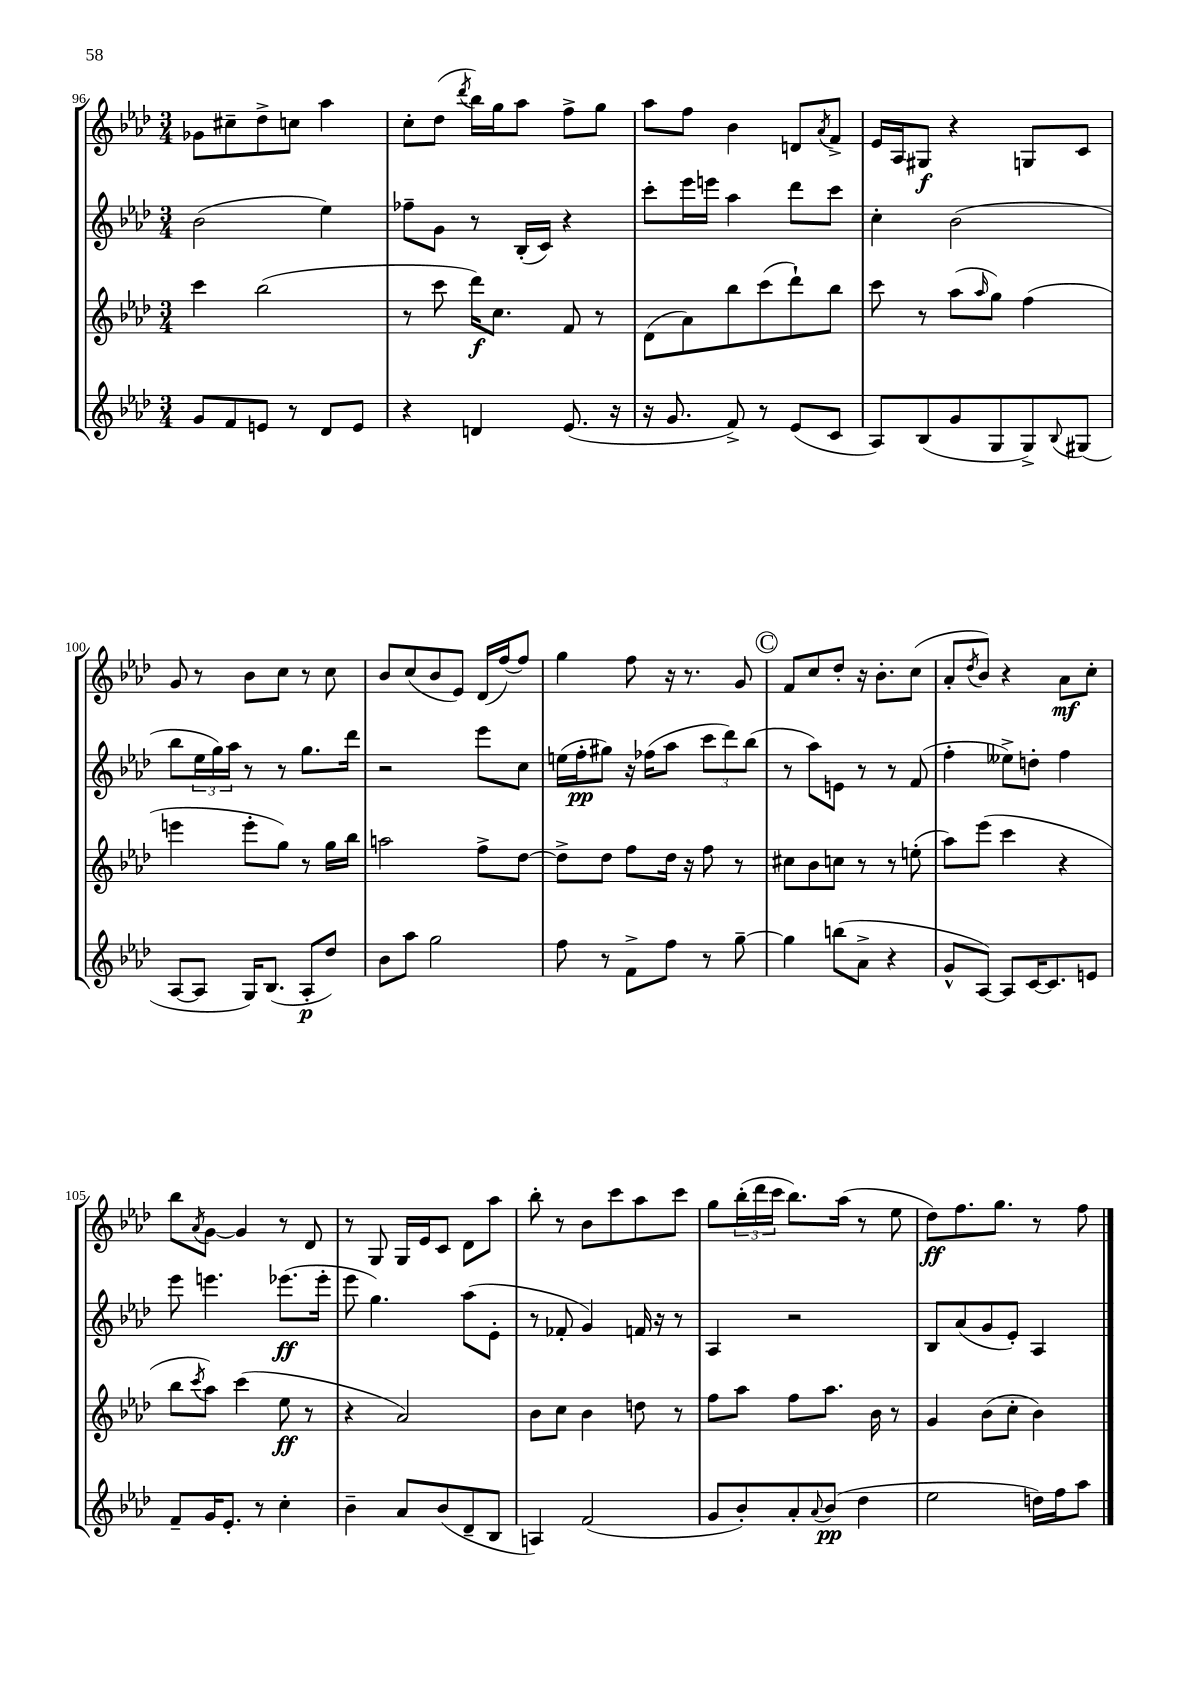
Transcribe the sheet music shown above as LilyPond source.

<<
\new StaffGroup <<
\new Staff = "s0" {
    \clef treble \key aes \major \numericTimeSignature \time 3/4
    ges'8 cis''8-- des''8-> c''8 aes''4 |
    c''8-. des''8( \acciaccatura { des'''8 } bes''16) g''16 aes''8 f''8-> g''8 |
    aes''8 f''8 bes'4 d'8 \acciaccatura { aes'8 } f'8-> |
    ees'16 aes16 gis8\f r4 g8 c'8 |
    g'8 r8 bes'8 c''8 r8 c''8 |
    bes'8 c''8( bes'8 ees'8) des'16( f''16~) f''8 |
    g''4 f''8 r16 r8. g'8 |
    \mark \markup { \circle "C" } f'8 c''8 des''8-. r16 bes'8.-. c''8( |
    aes'8-. \acciaccatura { des''8 } bes'8) r4 aes'8\mf c''8-. |
    bes''8 \acciaccatura { aes'8 } g'8~ g'4 r8 des'8 |
    r8 g8 g16 ees'16 c'8 des'8 aes''8 |
    bes''8-. r8 bes'8 c'''8 aes''8 c'''8 |
    g''8 \tuplet 3/2 { bes''16-.( des'''16 c'''16 } bes''8.) aes''16( r8 ees''8 |
    des''8\ff) f''8. g''8. r8 f''8 \bar "|." |
}
\new Staff = "s1" {
    \clef treble \key aes \major \numericTimeSignature \time 3/4
    bes'2( ees''4) |
    fes''8-- g'8 r8 bes16-.( c'16) r4 |
    c'''8-. ees'''16 e'''16 aes''4 des'''8 c'''8 |
    c''4-. bes'2( |
    bes''8 \tuplet 3/2 { ees''16 g''16) aes''16 } r8 r8 g''8. des'''16 |
    r2 ees'''8 c''8 |
    e''16( f''16-.\pp gis''8) r16 fes''16( aes''8 \tuplet 3/2 { c'''8 des'''8) bes''8( } |
    \mark \markup { \circle "C" } r8 aes''8) e'8 r8 r8 f'8( |
    f''4-. eeses''8->) d''8-. f''4 |
    ees'''8 e'''4. ees'''8.\ff( ees'''16-. |
    ees'''8 g''4.) aes''8( ees'8-. |
    r8 fes'8-. g'4) f'16 r16 r8 |
    aes4 r2 |
    bes8 aes'8( g'8 ees'8-.) aes4 \bar "|." |
}
\new Staff = "s2" {
    \clef treble \key aes \major \numericTimeSignature \time 3/4
    c'''4 bes''2( |
    r8 c'''8 des'''16\f) c''8. f'8 r8 |
    des'8( aes'8) bes''8 c'''8( des'''8-!) bes''8 |
    c'''8 r8 aes''8( \grace { aes''16 } g''8) f''4( |
    e'''4 e'''8-. g''8) r8 g''16 bes''16 |
    a''2 f''8-> des''8~ |
    des''8-> des''8 f''8 des''16 r16 f''8 r8 |
    \mark \markup { \circle "C" } cis''8 bes'8 c''8 r8 r8 e''8-.( |
    aes''8) ees'''8( c'''4 r4 |
    bes''8 \acciaccatura { c'''8 } aes''8) c'''4( ees''8\ff r8 |
    r4 aes'2) |
    bes'8 c''8 bes'4 d''8 r8 |
    f''8 aes''8 f''8 aes''8. bes'16 r8 |
    g'4 bes'8( c''8-. bes'4) \bar "|." |
}
\new Staff = "s3" {
    \clef treble \key aes \major \numericTimeSignature \time 3/4
    g'8 f'8 e'8 r8 des'8 e'8 |
    r4 d'4 ees'8.( r16 |
    r16 g'8. f'8->) r8 ees'8( c'8 |
    aes8) bes8( g'8 g8 g8->) \appoggiatura { bes8 } gis8( |
    aes8~ aes8 g16) bes8.( aes8-.\p des''8) |
    bes'8 aes''8 g''2 |
    f''8 r8 f'8-> f''8 r8 g''8~-- |
    \mark \markup { \circle "C" } g''4 b''8( aes'8-> r4 |
    g'8-^ aes8~) aes8 c'16~ c'8. e'8 |
    f'8-- g'16 ees'8.-. r8 c''4-. |
    bes'4-- aes'8 bes'8( des'8-- bes8 |
    a4) f'2( |
    g'8 bes'8-.) aes'8-. \appoggiatura { aes'8 } bes'8\pp( des''4 |
    ees''2 d''16) f''16 aes''8 \bar "|." |
}
>>
>>
\layout { \context { \Score currentBarNumber = #96 } }
